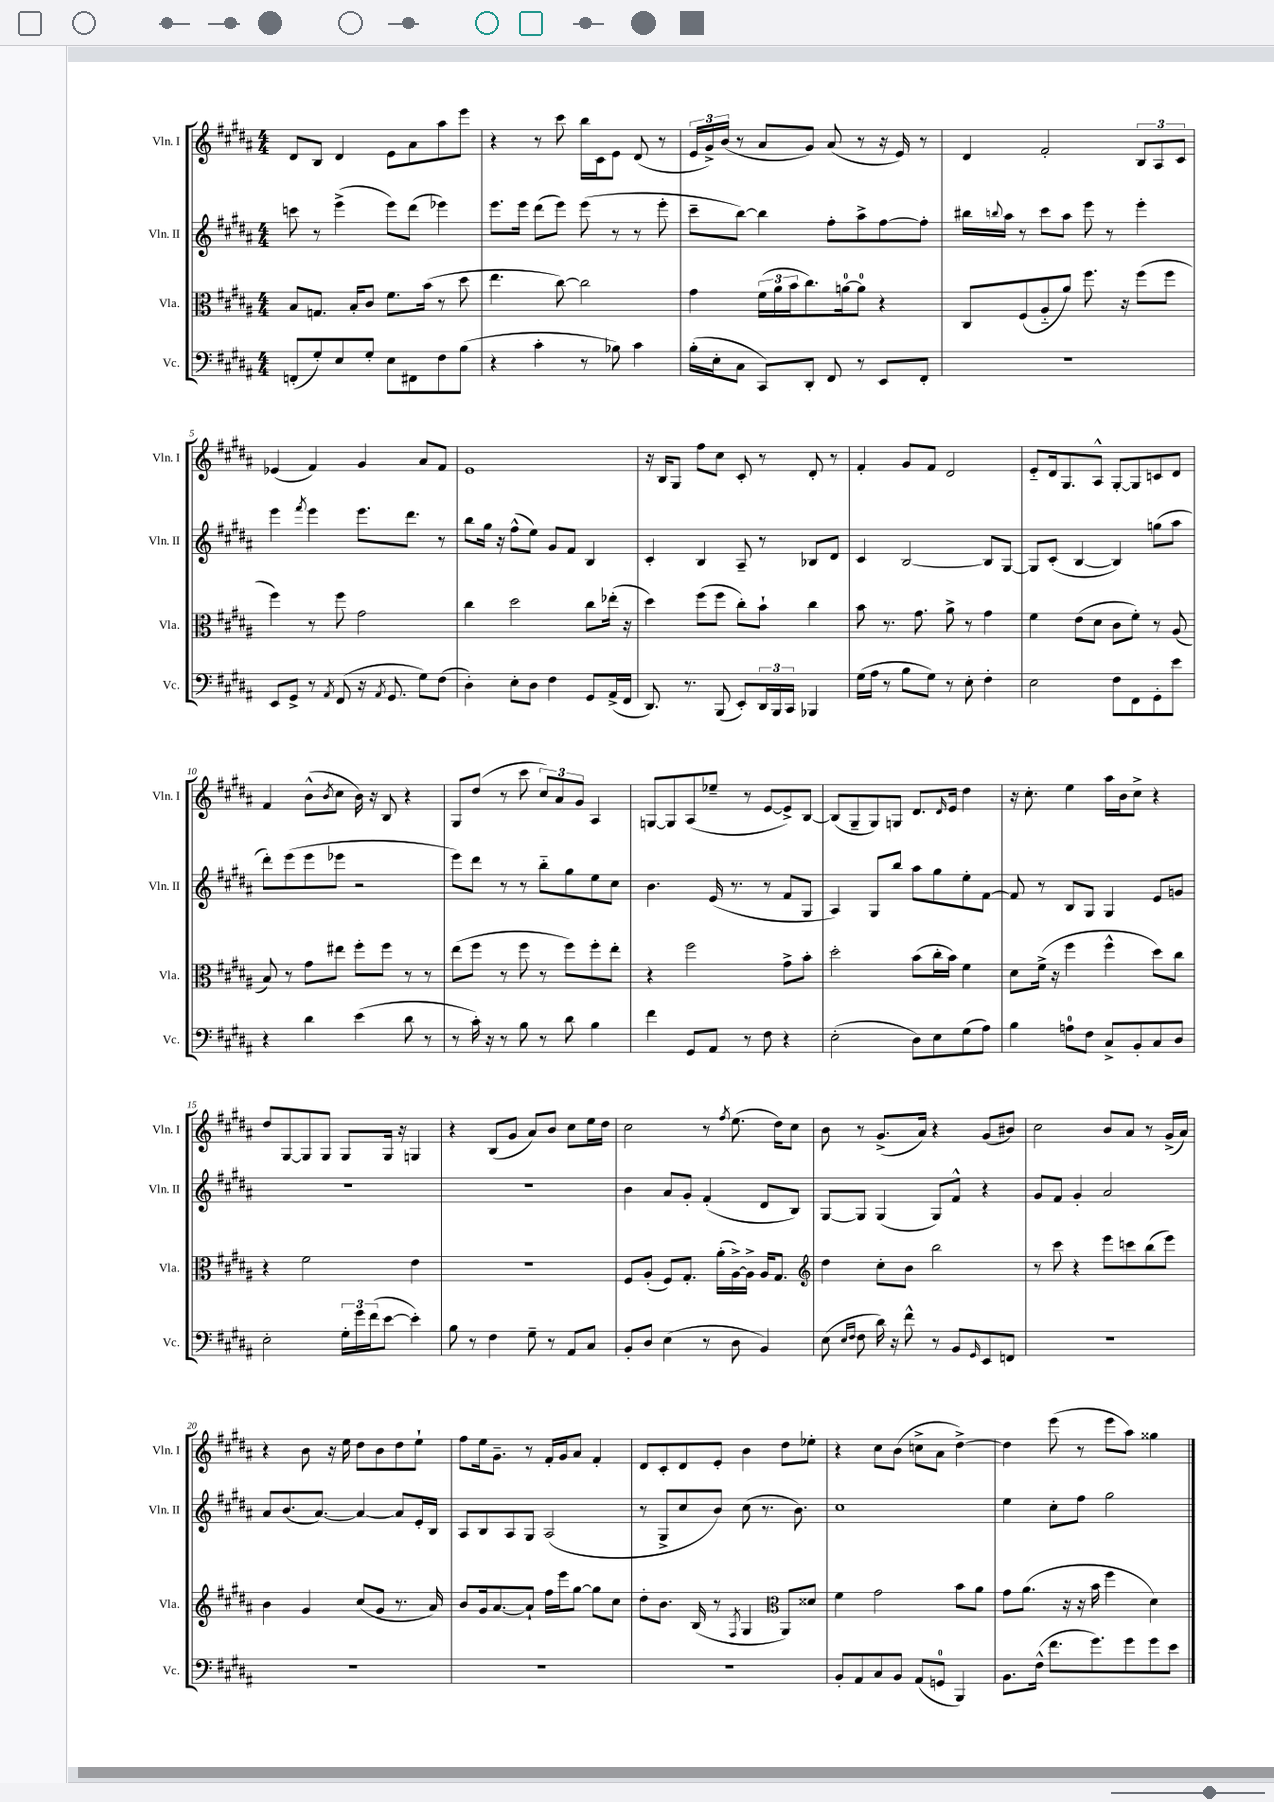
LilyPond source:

<<
\new StaffGroup <<
\new Staff = "s0" \with { instrumentName = "Vln. I" shortInstrumentName = "Vln. I" } {
    \clef treble \key b \major \numericTimeSignature \time 4/4
    dis'8 b8 dis'4 e'8 ais'8 ais''8 e'''8 |
    r4 r8 cis'''8 b''16 cis'16 e'8 dis'8( r8 |
    \tuplet 3/2 { e'16 gis'16->) b'16( } r8 ais'8 gis'8) ais'8( r8 r16 e'16) r8 |
    dis'4 fis'2-. \tuplet 3/2 { b8 ais8 cis'8 } |
    ees'4( fis'4) gis'4 ais'8 fis'8 |
    e'1 |
    r16 b16 gis8 fis''8 cis''8 cis'8-. r8 dis'8-. r8 |
    fis'4-. gis'8 fis'8 dis'2 |
    e'8-_ dis'16 gis8. ais8-^ gis8~-. gis8 c'8 dis'8 |
    fis'4 b'8-^( \acciaccatura { b'8 } cis''8 b'16) r16 b8 r4 |
    gis8 dis''8( r8 cis'''8 \tuplet 3/2 { cis''8) ais'8 gis'8 } ais4 |
    g8~ g8 ais8( ees''8-- r8 e'8~ e'8->) b8~ |
    b8( gis8-- gis8) g8 dis'8. \grace { dis'16 } e'16 dis''4 |
    r16 cis''8.-. e''4 ais''16 b'16 cis''8-> r4 |
    dis''8 gis8~ gis8 gis8 gis8 gis16 r16 g4 |
    r4 b8( gis'8 ais'8) b'8 cis''8 e''16 dis''16 |
    cis''2 r8 \acciaccatura { fis''8 } e''8.( dis''16) cis''8 |
    b'8 r8 gis'8.->( ais'16) r4 gis'8( bis'8) |
    cis''2 b'8 ais'8 r8 gis'16->( ais'16) |
    r4 b'8 r16 e''16 dis''8 b'8 dis''8 e''8-! |
    fis''8 e''16 gis'8.-- r8 fis'16-. gis'16 ais'8 fis'4-. |
    dis'8 cis'8-. dis'8 e'8-. b'4 dis''8 ees''8-. |
    r4 cis''8 b'8( c''8-> ais'8 dis''4~->) |
    dis''4 e'''8( r8 e'''8 ais''8) gisis''4 \bar "|." |
}
\new Staff = "s1" \with { instrumentName = "Vln. II" shortInstrumentName = "Vln. II" } {
    \clef treble \key b \major \numericTimeSignature \time 4/4
    c'''8 r8 e'''4->( e'''8) dis'''8( ees'''4) |
    e'''8. e'''16 dis'''8( e'''8) e'''8( r8 r8 e'''8-. |
    cis'''8-- b''8~) b''4 fis''8-. ais''8-> fis''8~ fis''8-. |
    bis''16 \appoggiatura { b''8 } ais''16 r8 cis'''8 ais''8 e'''8 r8 e'''4-. |
    e'''4 \acciaccatura { fis'''8 } e'''4 e'''8. dis'''8. r8 |
    b''8 gis''16 r16 fis''8-^( e''8) gis'8 fis'8 b4 |
    cis'4-. b4 ais8-- r8 bes8 dis'8 |
    cis'4 b2~ b8 gis8~ |
    gis8 cis'8-.( b4~ b4) g''8( ais''8 |
    dis'''8-.) e'''8( e'''8 ees'''8 r2 |
    e'''8) dis'''8 r8 r8 b''8-_ gis''8 e''8 cis''8 |
    b'4. e'16( r8. r8 fis'8 gis8 |
    ais4) gis8 b''8 ais''8 gis''8 e''8-. fis'8~ |
    fis'8 r8 b8 gis8 gis4 e'8 g'8 |
    R1 |
    R1 |
    b'4 ais'8 gis'8-. fis'4-.( dis'8 b8) |
    gis8~ gis8 gis4( gis8) fis'8-^ r4 |
    gis'8 fis'8 gis'4-. ais'2 |
    ais'8 b'8.( ais'8.~) ais'4~ ais'8 e'16-. b16 |
    ais8 b8 ais8 gis8 ais2( |
    r8 gis8-> cis''8 b'8) cis''8( r8. b'8.) |
    cis''1 |
    e''4 cis''8-. fis''8 gis''2 \bar "|." |
}
\new Staff = "s2" \with { instrumentName = "Vla." shortInstrumentName = "Vla." } {
    \clef alto \key b \major \numericTimeSignature \time 4/4
    b8 g8. b16-. cis'8 fis'8. b'16( r8 dis''8 |
    e''4. cis''8~) cis''2 |
    gis'4 \tuplet 3/2 { fis'16( ais'16 b'16 } cis''8.) a'16-0~ a'8-0 r4 |
    cis8 fis8( ais8-_ ais'8) fis''8. r16 fis''8( fis''8 |
    fis''4) r8 fis''8 gis'2 |
    cis''4 dis''2 cis''8 ees''16-.( r16 |
    dis''4) fis''8( fis''8 cis''8-.) b'8-! cis''4 |
    b'8 r8. gis'8. ais'8-> r8 gis'4 |
    fis'4 e'8( dis'8 cis'8 fis'8-.) r8 ais8( |
    b8) r8 gis'8 eis''8 fis''8-. fis''8 r8 r8 |
    e''8( fis''8 r8 fis''8 r8 fis''8) fis''8-. e''8-. |
    r4 fis''2 gis'8-> b'8-. |
    dis''2-. b'8( cis''16-. b'16) fis'4 |
    dis'8 fis'16->( r16 fis''4 fis''4-^ dis''8) cis''8 |
    r4 fis'2 e'4 |
    R1 |
    fis8 ais8-.( fis8) gis8.-. ais'16-.( ais16~->) ais16-> ais16 gis8. |
    \clef treble dis''4 cis''8-. b'8 b''2 |
    r8 cis'''8 r4 e'''8 c'''8 b''8( e'''8) |
    b'4 gis'4 cis''8( gis'8 r8. ais'16) |
    b'8 gis'16 ais'8.~ ais'8-! fis''16 e'''16 gis''8~ gis''8 cis''8 |
    dis''8-. b'8. b16( r8 \acciaccatura { fis8 } gis4 \clef alto ais,8) disis'8 |
    fis'4 gis'2 b'8 ais'8 |
    gis'8 ais'8.( r16 r16 b'16 fis''4 dis'4) \bar "|." |
}
\new Staff = "s3" \with { instrumentName = "Vc." shortInstrumentName = "Vc." } {
    \clef bass \key b \major \numericTimeSignature \time 4/4
    f,8-.( gis8-.) e8 gis8-. e8 fis,8 fis8 b8( |
    r4 cis'4-. r8 bes8) cis'4 |
    b16-.( e16-. cis8 cis,8) dis,8-. fis,8 r8 e,8 fis,8-. |
    R1 |
    e,8 gis,8-> r8 \acciaccatura { ais,8 } fis,8( r16 \acciaccatura { ais,8 } gis,8. gis8) fis8( |
    dis4-.) e8-. dis8 fis4 gis,8 ais,16->( fis,16 |
    dis,8.) r8. b,,8( e,8-.) \tuplet 3/2 { dis,16 b,,16 cis,16 } bes,,4 |
    gis16( ais16 r8 b8 gis8) r8 e8-. fis4-. |
    e2 fis8 fis,8 gis,8-. e'8 |
    r4 dis'4 e'4( dis'8 r8 |
    r8 cis'16-.) r16 r8 b8 r8 dis'8 b4 |
    fis'4 gis,8 ais,8 r8 fis8 r4 |
    e2-.( dis8) e8 gis8( ais8) |
    b4 a8-0 fis8 cis8-> b,8-. cis8 dis8 |
    e2-. \tuplet 3/2 { gis16-. gis'16 fis'16( } e'8~ e'4-.) |
    b8 r8 fis4 gis8-- r8 ais,8 cis8 |
    b,8-. dis8 e4( r8 dis8 b,4) |
    e8( \grace { e16 fis16 } fis8 dis'16) r16 fis'8-^ r8 b,8 \grace { gis,16 } e,8 f,8 |
    R1 |
    R1 |
    R1 |
    R1 |
    b,8-. ais,8 cis8 b,8 ais,8( g,8-0 b,,4) |
    b,8. fis16-^( fis'8. gis'8.) gis'8 gis'8 e'8 \bar "|." |
}
>>
>>
